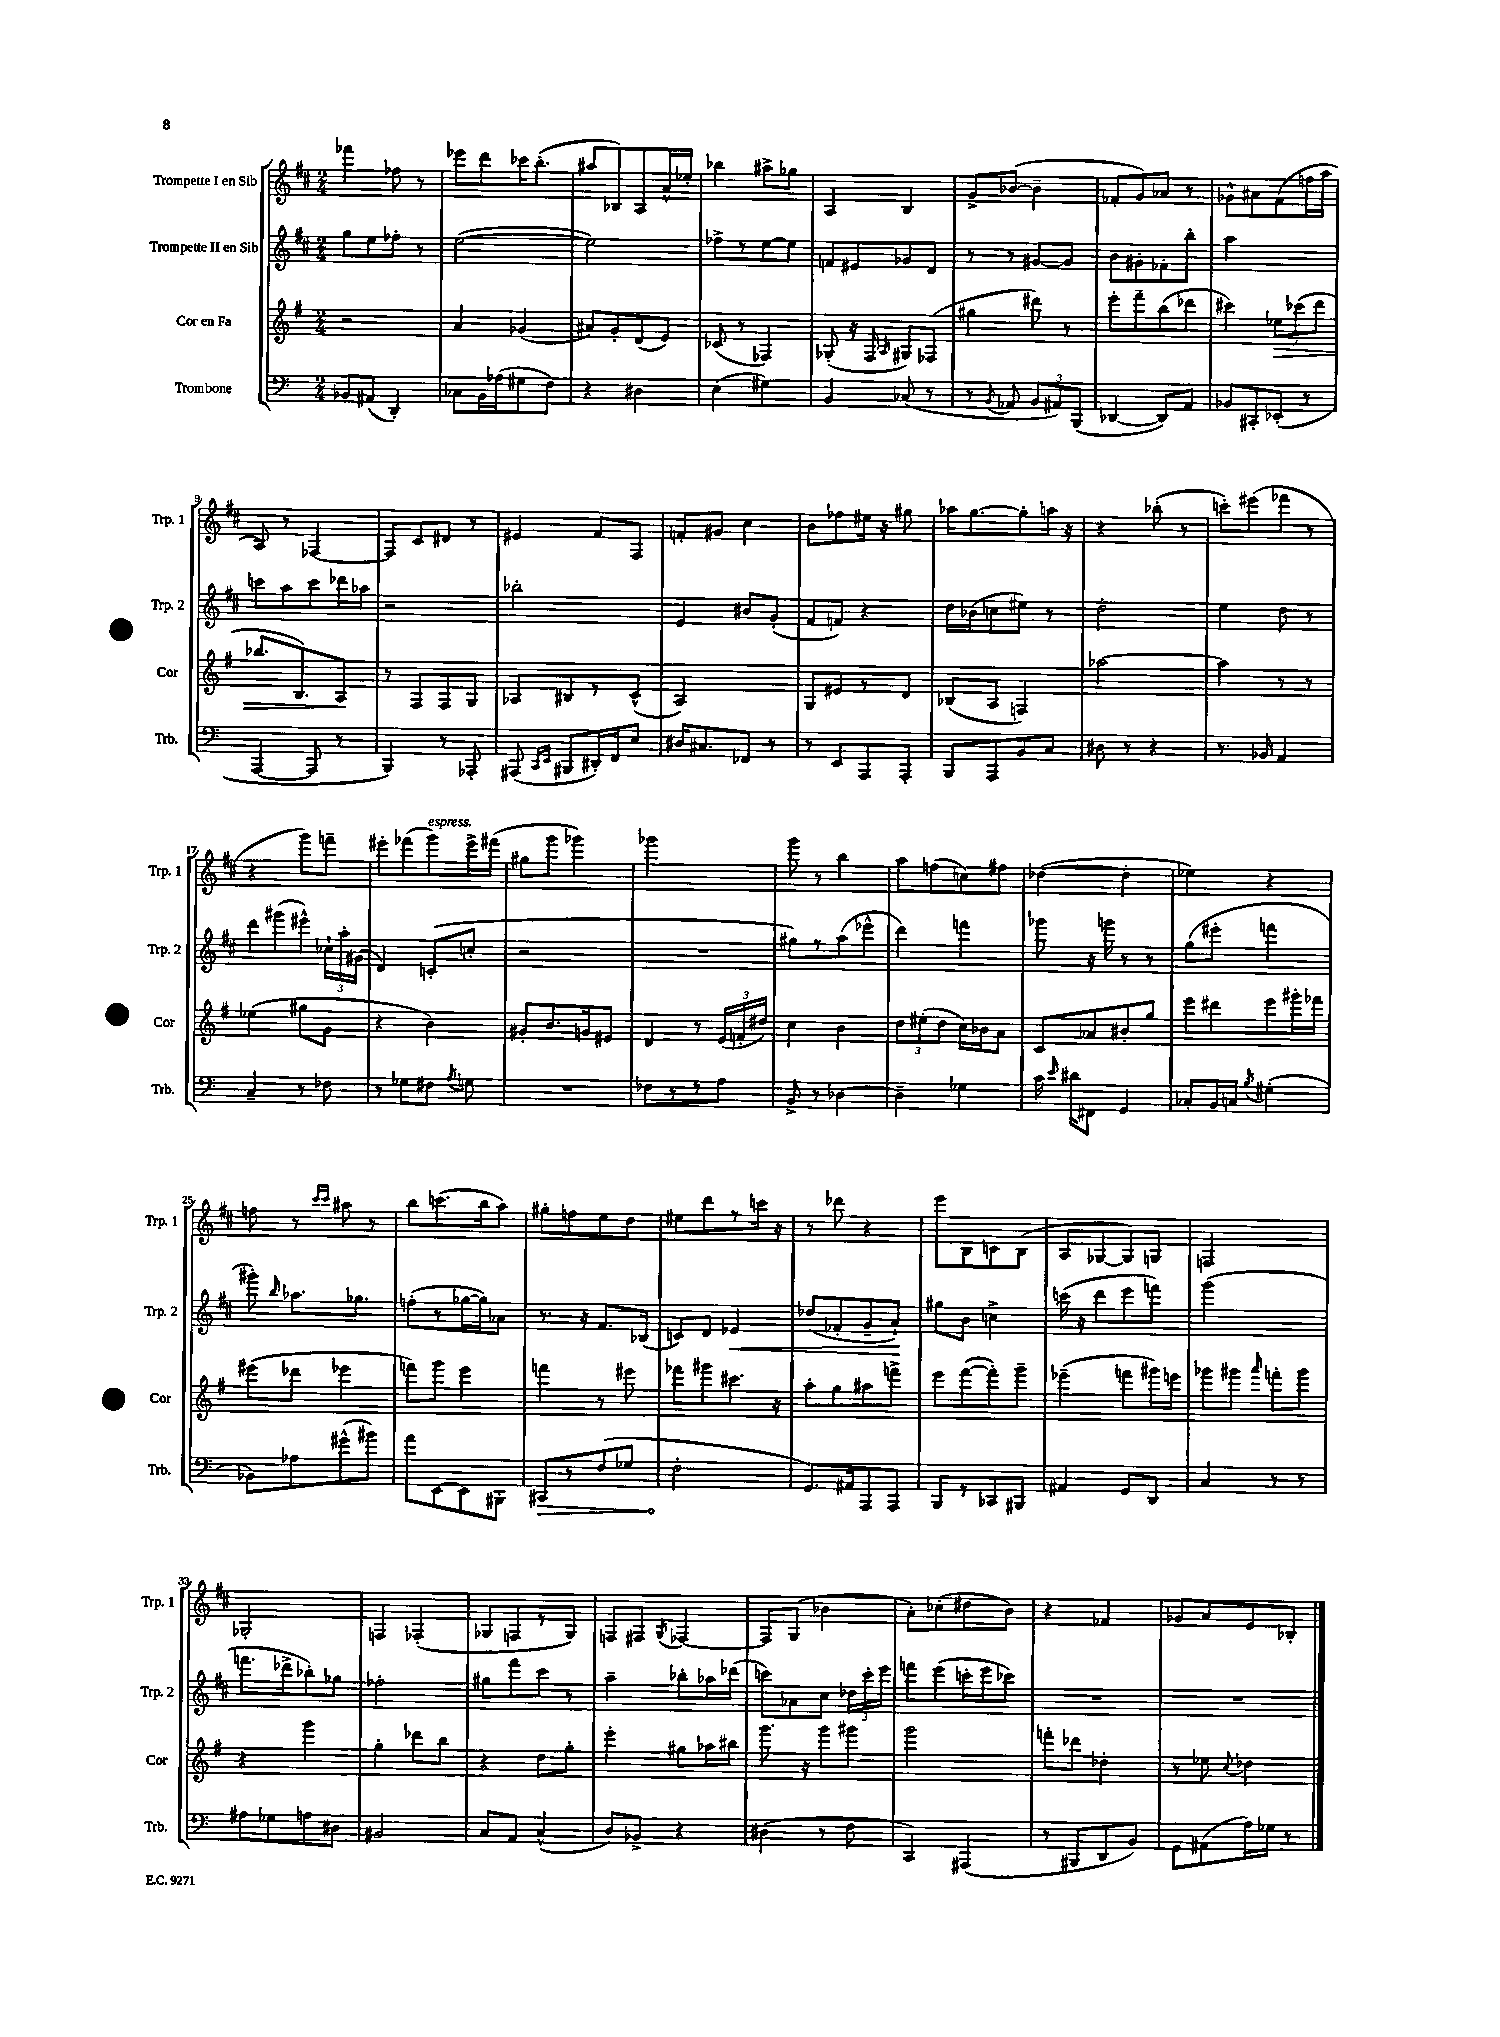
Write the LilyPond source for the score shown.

<<
\new StaffGroup <<
\new Staff = "s0" \with { instrumentName = "Trompette I en Sib" shortInstrumentName = "Trp. 1" } {
    \clef treble \key d \major \numericTimeSignature \time 2/4
    \autoBeamOff fes'''4 fes''8 r8 |
    ees'''8[ d'''8 ces'''16 b''8.]-.( |
    ais''8[ bes8) a8 a'16-^ ees''16]-. |
    bes''4 ais''8[-> ges''8] |
    a4 b4 |
    g'8[-> bes'8]~( bes'4-- |
    fes'8[-. g'8) aes'8] r8 |
    ges'8[-^ ais'8 fis'8( f''16 a''16] |
    a8) r8 fes4~ |
    fes8[ cis'8 dis'8] r8 |
    eis'4 fis'8[ fis8] |
    f'8[-. gis'8] cis''4 |
    b'8[ fes''8 eis''16] r16 gis''8 |
    aes''16[ g''8.~ g''8-. a''16] r16 |
    r4 bes''8-.( r8 |
    c'''8[-.) eis'''8( fes'''8] r8 |
    r4 g'''8[) f'''8]-- |
    eis'''8[-. fes'''8( g'''8^\markup { \italic "espress." }) eis'''16-> fis'''16]( |
    gis''8[ g'''8] ges'''4) |
    ges'''2 |
    g'''8 r8 b''4 |
    a''8[ f''8( c''8) fis''8] |
    des''4~( des''4-. |
    ees''4) r4 |
    f''8 r8 \grace { cis'''16[ cis'''16] } ais''8 r8 |
    b''8[ c'''8.( b''16 a''8]) |
    gis''8[-. f''8 e''8 d''8] |
    eis''8[ d'''8 r8 c'''16] r16 |
    r8 des'''8 r4 |
    e'''8[ b8 c'8 b8]( |
    a8[ ges8~ ges8) g8] |
    f2 |
    ges2-. |
    f4 fes4-.( |
    ges8[ f8 r8 ges8]) |
    f8[ fis8] \acciaccatura { g8 } fes4~ |
    fes8[ g8]( bes'4 |
    a'8[-.) ces''8-.( dis''8 b'8]) |
    r4 fes'4 |
    ges'8[ a'8 e'8 bes8]-. \bar "|." |
}
\new Staff = "s1" \with { instrumentName = "Trompette II en Sib" shortInstrumentName = "Trp. 2" } {
    \clef treble \key d \major \numericTimeSignature \time 2/4
    \autoBeamOff g''8[ e''8 fes''8]-. r8 |
    e''2~( |
    e''2) |
    fes''8[-> r8 e''8~ e''8] |
    f'8[ eis'8 ges'8 d'8] |
    r8 r8 gis'8[~ gis'8] |
    b'8[ gis'8-. fes'8-. b''8]-. |
    a''2 |
    c'''8[ a''8 c'''8 des'''16 aes''16] |
    r2 |
    bes''2-. |
    e'4 bis'8[ g'8]-.( |
    fis'8[ f'8]) r4 |
    d''16[ bes'16( c''8 eis''8]) r8 |
    d''2-. |
    e''4 d''8 r8 |
    d'''8[ gis'''8( eis'''8]-^) \tuplet 3/2 { ces''16[-! a''16-. gis'16]( } |
    d'4) c'8[-.( c''8]-. |
    r2 |
    R2 |
    gis''8[) r8 a''8( ees'''8]-^ |
    d'''4) f'''4 |
    ges'''8 r16 g'''16 r8 r8 |
    g''8[( eis'''8]-. f'''4 |
    gis'''8-.) \grace { b''16 } aes''8.[ ges''8.] |
    f''8[-.( r8 ges''16~ ges''16) aes'8] |
    r8. r16 fis'8.[ bes16]( |
    c'8[) d'8] ees'4\< |
    des''8[( fes'8-. g'8-- a'8]-!\!) |
    gis''8[ b'8] c''4-> |
    c'''16( r16 d'''8[ e'''8 f'''8]) |
    g'''2( |
    f'''8.[ des'''16-> bes''8-.) ges''8] |
    fes''2-. |
    gis''8[ fis'''8 cis'''8] r8 |
    a''4-- bes''8[-. aes''16 des'''16]( |
    c'''8[) aes'8 cis''8] \tuplet 3/2 { des''16[ c'''16-. e'''16] } |
    f'''8[ e'''8( c'''16-. e'''16 ces'''8]) |
    R2 |
    R2 \bar "|." |
}
\new Staff = "s2" \with { instrumentName = "Cor en Fa" shortInstrumentName = "Cor" } {
    \clef treble \key g \major \numericTimeSignature \time 2/4
    \autoBeamOff r2 |
    a'4 ges'4( |
    ais'8[) g'8-. d'8( e'8]) |
    ces'8( r8 fes4) |
    ges8-.( r16 fis16 \grace { a16 } gis8[) fes8]( |
    gis''4 dis'''8) r8 |
    e'''8[-. fis'''8-- b''8( des'''8] |
    cis'''4) \tuplet 3/2 { ees''8[\> ces'''8( d'''8] } |
    bes''8.[ b8.) a8]\! |
    r8 fis8[ fis8 g8] |
    aes8[ bis8 r8 c'8]-^( |
    a2) |
    g8[ eis'8 r8 d'8] |
    bes8[( a8] f4) |
    aes''2~ |
    aes''4 r8 r8 |
    ees''4( gis''8[ g'8] |
    r4 b'4) |
    gis'8[-. b'8. g'16 eis'8] |
    d'4 r8 \tuplet 3/2 { e'16[( f'16-. dis''16]) } |
    c''4 b'4 |
    \tuplet 3/2 { d''8[ eis''8-.( d''8] } c''16[) bes'16 a'8] |
    c'8[ aes'8 bis'8-. g''8] |
    e'''8[ dis'''8 e'''8 gis'''16-. fes'''16] |
    eis'''8[( des'''8] ees'''4 |
    f'''8[) g'''8] e'''4 |
    f'''4 r8 eis'''8 |
    fes'''8[ gis'''8 cis'''8.] r16 |
    a''8[-. g''8 ais''8 f'''8]-> |
    e'''8[ fis'''8~( fis'''8-.) g'''8]-- |
    ees'''4--( f'''8[ gis'''16) e'''16] |
    ges'''8[ gis'''8] \grace { a'''16 } f'''8[-. gis'''8] |
    r4 g'''4 |
    g''4-. des'''8[ b''8] |
    r4 d''8[ g''8]-. |
    e'''4-. gis''8[ aes''16 bis''16] |
    g'''8. r16 g'''8[ gis'''8] |
    g'''2 |
    f'''8[-. des'''8] des''4-. |
    r8 ees''8 \appoggiatura { c''8 } des''4 \bar "|." |
}
\new Staff = "s3" \with { instrumentName = "Trombone" shortInstrumentName = "Trb." } {
    \clef bass \key c \major \numericTimeSignature \time 2/4
    \autoBeamOff bes,8[ ais,8]( d,4-.) |
    ces8[ b,16 aes16( gis8 f8]) |
    r4 dis4 |
    e4( gis4) |
    b,4 ces8( r8 |
    r8 \acciaccatura { b,8 } aes,8 \tuplet 3/2 { b,8[ ais,8) b,,8]( } |
    des,4~ des,8[) a,8] |
    bes,8[ cis,8-. ees,8]-.( r8 |
    a,,4~ a,,8 r8 |
    b,,4) r8 aes,,8-. |
    ais,,8( \grace { c,16[ e,16] } bis,,8[ dis,16-.) f,16 e8] |
    dis16[ cis8. fes,8] r8 |
    r8 e,8[ a,,8 a,,8]-. |
    b,,8[ a,,8 b,8 c8] |
    dis8 r8 r4 |
    r8. bes,16 a,4 |
    c4-- r8 fes8 |
    r8 ges8[ fis8] \acciaccatura { a8 } g8 |
    R2 |
    fes8[ r8 r8 a8] |
    b,8-> r8 des4~ |
    des4-- ges4 |
    c'16 \grace { e'16 } dis'16[ fis,8] g,4 |
    ces8[-. b,16 c16] \acciaccatura { b8 } gis4-.( |
    bes,8[) aes8 gis'8-^( bis'8]) |
    a'8[ e,8~ e,8 bis,,8]-. |
    \once \override Hairpin.circled-tip = ##t cis,8[\> r8 f8( ges8] |
    f2-.\! |
    g,8.[) ais,16 a,,8 a,,8] |
    b,,8[ r8 ces,8 bis,,8] |
    ais,4 g,8[ d,8] |
    c4 r8 r8 |
    ais8[ ges8 a8 dis8] |
    bis,2 |
    c8[ a,8] c4-^( |
    d8[) bes,8]-> r4 |
    dis4( r8 f8 |
    c,4) ais,,4( |
    r8 bis,,8[ d,8 b,8]) |
    g,8[ ais,8( a16) ges16] r8 \bar "|." |
}
>>
>>
